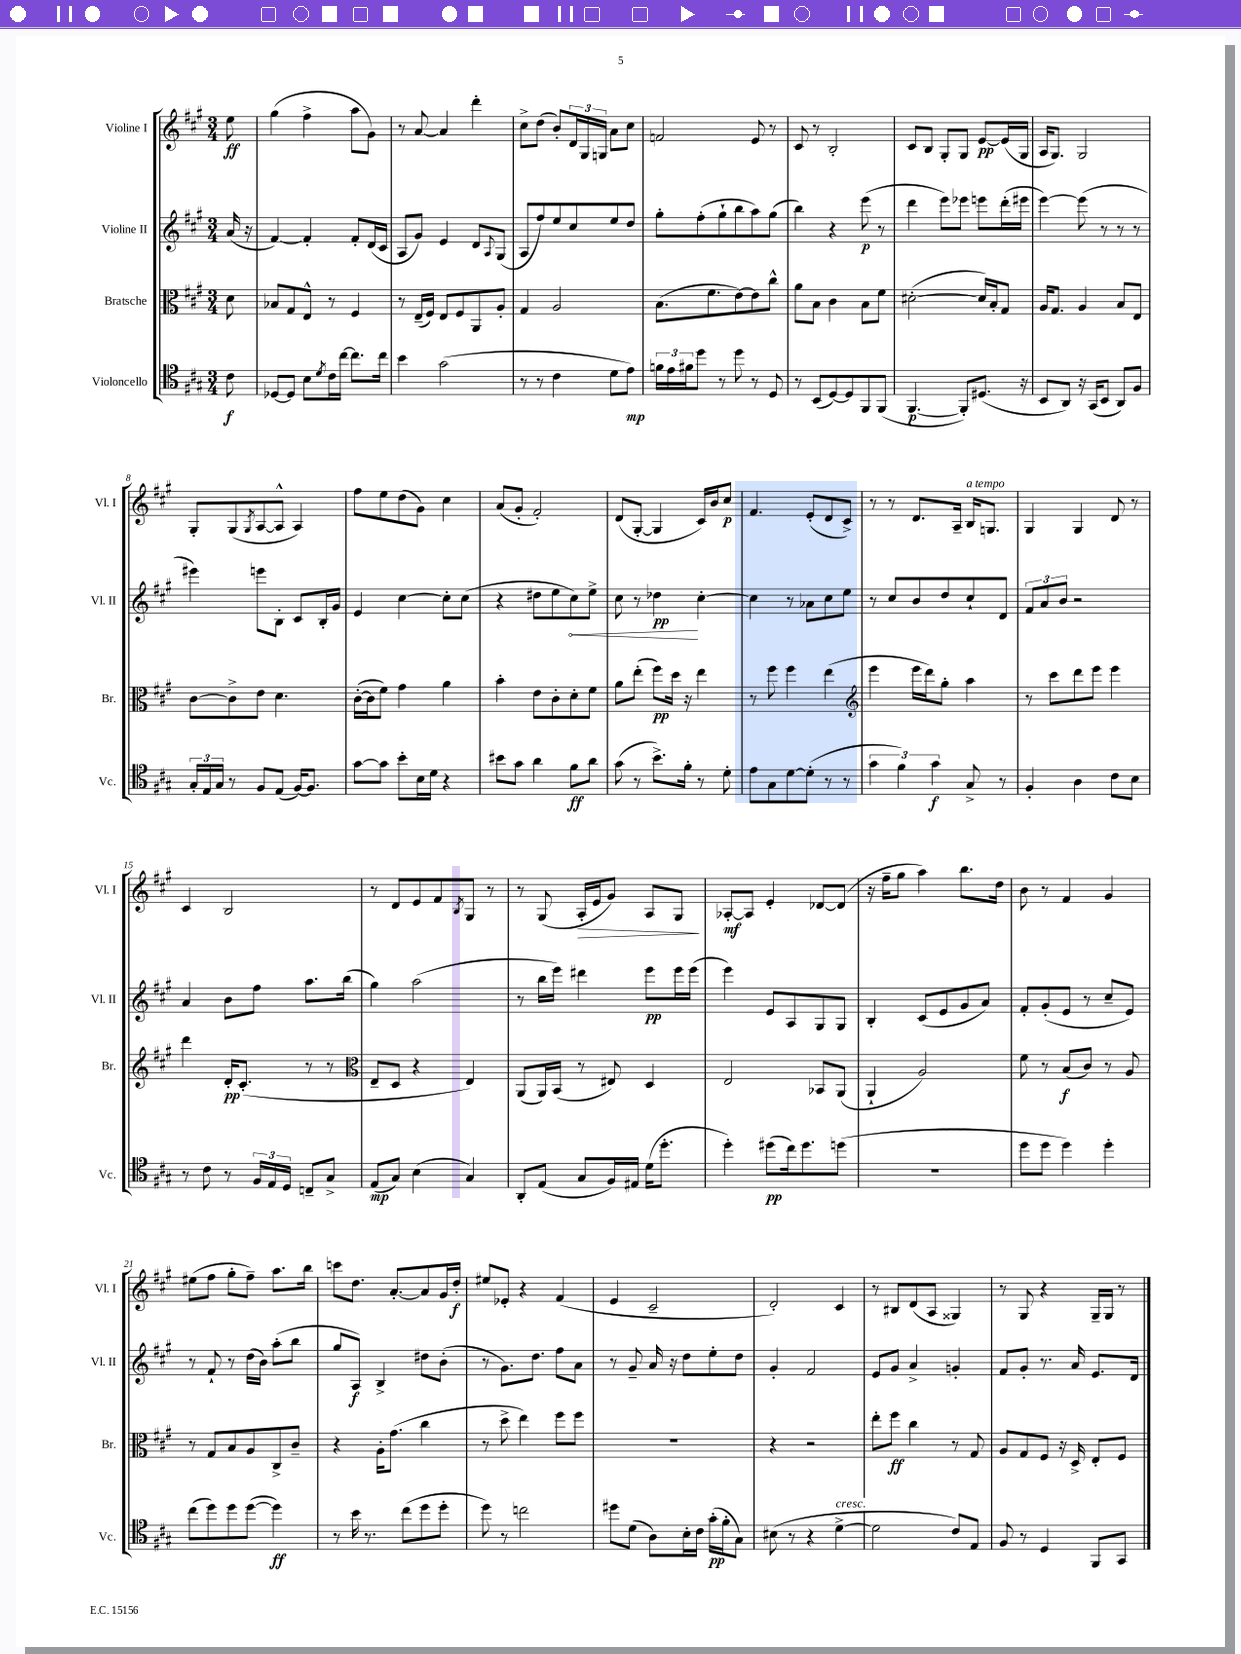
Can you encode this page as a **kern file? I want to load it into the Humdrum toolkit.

**kern	**kern	**kern	**kern
*staff4	*staff3	*staff2	*staff1
*clefC4	*clefC3	*clefG2	*clefG2
*k[f#c#g#]	*k[f#c#g#]	*k[f#c#g#]	*k[f#c#g#]
*M3/4	*M3/4	*M3/4	*M3/4
8c#	8d	(16a	8ee
.	.	16r	.
=	=	=	=
[8D-	8B-	[4f#)	(4gg#
8D-]	8G#	.	.
8B	8E^^	4f#']	4ff#^
8qd	.	.	.
16c#	8r	.	.
[16cc#	.	.	.
8.cc#]	4F#	8f#'	8aa
.	.	(16d	8g#)
16cc#	.	16c#	.
=	=	=	=
4b	8r	8A	8r
.	(16E~	8g#)	[8a
.	16F#)	.	.
(2g#	8E	4e	4a]
.	8F#	.	.
.	8AA	8d	4ddd'
.	.	8qqA	.
.	8A'	(8G#	.
=	=	=	=
8r	4G#	8A	8cc#^
8r	.	8ff#)	(8dd
4c#	2A	8ee	8b')
.	.	8cc#	24d
.	.	.	24G#
.	.	.	24G
8d	.	8ee	8a
8e)	.	8dd	8cc#
=	=	=	=
24f	(8.B	8gg#'	2f
24e	.	.	.
24f#	.	.	.
8dd	.	(8ff#'	.
.	8.f#	.	.
8r	.	8gg#`	.
8dd	[8e)	8bb	.
8r	8e]	8aa)	8e
8D	8cc#^^	(8gg#	8r
=	=	=	=
8r	8a	4bb)	8c#
(8BB	8B	.	8r
[8D)	4c#	4r	2B'
8D]	.	.	.
8FF#	8B	(8eee	.
(8FF#	8f#	8r	.
=	=	=	=
[4.FF#	([2d#'	4ddd	8c#
.	.	.	8B
.	.	8eee)	8G#'
8FF#'])	.	8eee-	8G#
(8.D#	16d#])	8eee	[8e
.	16B'	.	.
.	8G#	(16ddd'	(16e]
16r	.	16eee#	16G#
=	=	=	=
8BB	16A	[4eee)	16A
.	8.G#	.	8.G#)
8AA)	.	.	.
16r	4A	(8eee]	2G#
(16GG#	.	.	.
8BB	.	8r	.
8AA)	8B	8r	.
8F#	8E	8r	.
=	=	=	=
24G#'	[8c#	4eee#)	8G#'
24E	.	.	.
24G#	.	.	.
8r	8c#^]	.	(8G#
.	.	.	8qG#
8F#	8e	8eee	[8A
(8E	4.d	8B'	8A^^]
[16F#)	.	8c#	4A)
8.F#]	.	.	.
.	.	16B'	.
.	.	16g#	.
=	=	=	=
[8g#	([16c#'	4e	8ff#
.	16c#]	.	.
8g#]	8f#)	.	8ee
8b'	4g#	[4cc#	(8dd
16B	.	.	8g#)
16d	.	.	.
4r	4a	8cc#']	4cc#
.	.	(8cc#	.
=	=	=	=
8b#	4b'	4r	(8a
8g#	.	.	8g#'
4a	8e	8dd#	2f#')
.	8c#'	8ee	.
8f#	8d'	8cc#)	.
8a	8f#	8ee^	.
=	=	=	=
(8g#	8a	8cc#	(8d
8r	(8ee'	8r	[8G#'
8.b^)	8ff#)	4dd-	4G#]
.	16dd	.	.
16f#'	16r	.	.
8r	4ee	[4cc#'	16c#)
.	.	.	16b
8d'	.	.	8cc#
=	=	=	=
8e	8r	4cc#]	4.f#
8G#	8ff#	.	.
[8d	4ff#	8r	.
(8d']	.	8a-	(8e'
8r	(4ee	8cc#	8d
8r	.	8ee	8c#^)
=	=	=	=
*	*clefG2	*	*
6g#	4eee	8r	8r
.	.	8cc#	8r
6f#)	.	.	.
.	16eee	8b	8.d
.	16ddd)	.	.
6g#	.	.	.
.	8gg#'	8dd	.
.	.	.	16A~
8G#^	4aa	8cc#`	16B
.	.	.	8.G
8r	.	8d	.
=	=	=	=
4F#'	8r	12f#	4G#
.	.	12a	.
.	8ccc#	.	.
.	.	12b	.
4A	8ddd	2r	4G#
.	8eee	.	.
8c#	4eee	.	8d
8B	.	.	8r
=	=	=	=
8r	4ddd	4a	4c#
8c#	.	.	.
8r	16d'	8b	2B
.	(8.c#'	.	.
24F#	.	8ff#	.
24E	.	.	.
24D	.	.	.
8C~	8r	8.aa	.
8G#^	8r	.	.
.	.	(16bb	.
=	=	=	=
*	*clefC3	*	*
(8E	8E~	4gg#)	8r
8G#)	8D	.	8d
(4B	4r	(2aa	8e
.	.	.	8f#
.	.	.	8qB
4G#)	4E)	.	8G#
.	.	.	8r
=	=	=	=
8AA'	(8AA	8r	8r
(8E	16AA)	16bb	(8G#
.	(16BB	16eee)	.
8G#	8r	4ddd#	16A'
.	.	.	16e
16F#)	8E#)	.	8g#)
16E#	.	.	.
(16d	4D	8eee	8A
8.dd'	.	.	.
.	.	16eee	8G#
.	.	(16eee	.
=	=	=	=
4dd')	2E	4eee)	[8A-'
.	.	.	8A-]
(8dd#	.	8e	4e'
16cc#)	.	8A	.
8.dd#	.	.	.
.	8BB-	8G#	[8d-
(8dd	(8AA	8G#	(8d-]
=	=	=	=
2.r	4AA`	4B'	16r
.	.	.	16ff#~
.	.	.	8gg#
.	2A)	(8c#	4aa)
.	.	8e	.
.	.	8g#	8.bb
.	.	8a)	.
.	.	.	16dd
=	=	=	=
8dd	8f#	8f#'	8b
8dd	8r	(8g#'	8r
4dd)	(8B	8e	4f#
.	8c#)	8r	.
4dd'	8r	8cc#~	4g#
.	8A	8e)	.
=	=	=	=
(8cc#	8r	8r	(8ee#
8dd)	8G#	8f#`	8ff#
8dd	8B	8r	8gg#'
([8dd	8A	(16dd	8ff#~)
.	.	16b)	.
4dd])	8C#^	(8aa'	8.aa
.	8c#~	8bb	.
.	.	.	16bb
=	=	=	=
8r	4r	8gg#	8ccc
16b	.	8A)	8.dd
8.r	.	.	.
.	16A'	4B^	.
.	(8.g#	.	[8.a'
(8cc#	.	.	.
8dd	4cc#	8dd#	8a]
8dd'	.	(8b'	16g#
.	.	.	16dd'
=	=	=	=
8dd)	8r	8r	8ee#
8r	8dd^	8.g#)	8e-'
2cc	4ee)	.	4r
.	.	8.dd	.
.	8ff#	8ff#	(4f#
.	8ff#	8a	.
=	=	=	=
8dd#	2.r	8r	4e
(8d	.	8g#~	.
8A)	.	16a	2c#~
.	.	16r	.
16B'	.	8dd	.
16c#	.	.	.
(16g#'	.	8ee'	.
16f#'	.	.	.
8G#)	.	8dd	.
=	=	=	=
(8B#	4r	4g#'	2d')
8r	.	.	.
4r	2r	2f#	.
[4d^	.	.	4c#
=	=	=	=
2d]	8ee'	8e	8r
.	8ff#	8g#	8B#
.	4cc#	4a^	(8d
.	.	.	8A
8c#)	8r	4g'	4G##)
8E	8G#	.	.
=	=	=	=
8F#	8A	8f#	8r
8r	8G#	8g#'	8G#
4D	8F#	8.r	4r
.	16r	.	.
.	16D^	16a	.
8FF#	8E'	8.e	16G#~
.	.	.	16G#
8GG#	8F#	.	8r
.	.	16d	.
==	==	==	==
*-	*-	*-	*-
